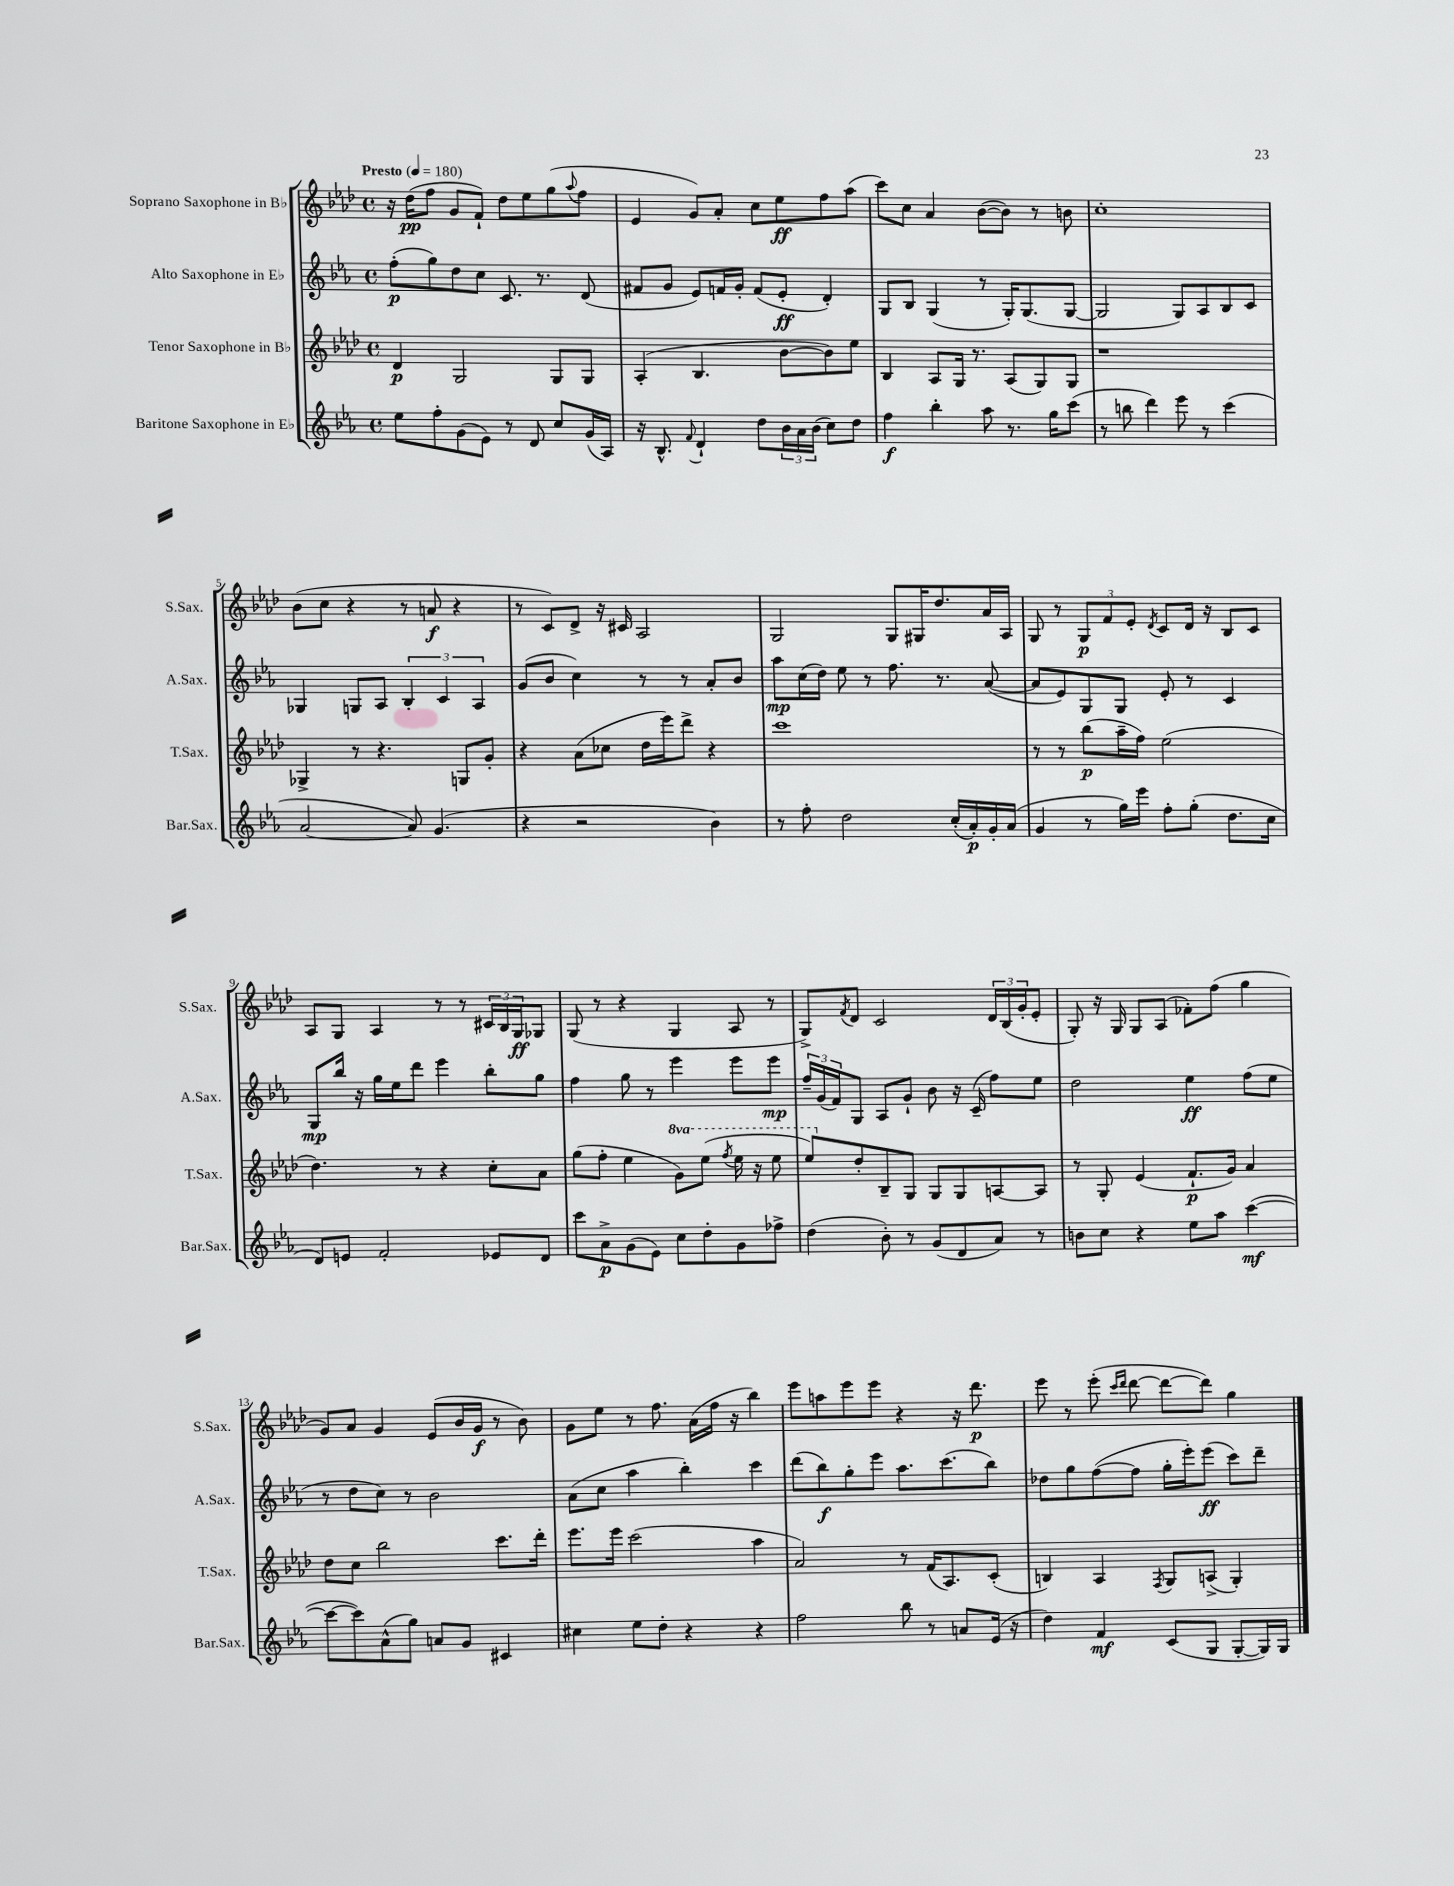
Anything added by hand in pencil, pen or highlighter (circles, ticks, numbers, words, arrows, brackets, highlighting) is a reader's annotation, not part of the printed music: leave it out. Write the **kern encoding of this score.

**kern	**kern	**kern	**kern
*staff4	*staff3	*staff2	*staff1
*clefG2	*clefG2	*clefG2	*clefG2
*k[b-e-a-]	*k[b-e-a-d-]	*k[b-e-a-]	*k[b-e-a-d-]
*M4/4	*M4/4	*M4/4	*M4/4
*met(c)	*met(c)	*met(c)	*met(c)
*MM180	*MM180	*MM180	*MM180
8ee-	4d-	(8ff'	16r
.	.	.	(16dd-
8ff'	.	8gg)	8ff
(8g	2G	8dd	8g
8e-)	.	8cc	8f`)
8r	.	8.c	8dd-
8d	.	.	8ee-
.	.	8.r	.
8cc	8G	.	(8gg
.	.	.	8qqaa-
(16g	8G	(8d	8ff
16A-)	.	.	.
=	=	=	=
16r	(4A-'	8f#	4e-
8.B-^^	.	.	.
.	.	8g	.
8qqf	.	.	.
4d`	4.B-	8e-)	8g)
.	.	16f	8a-'
.	.	16g'	.
8dd	.	(8f	8cc
24b-	[8b-	8e-'	8ee-
24a-	.	.	.
(24b-	.	.	.
8cc)	8b-])	4d')	8ff
8dd	8ee-	.	(8aa-
=	=	=	=
4ff	4B-	8G	8ccc)
.	.	8B-	8cc
4bb-'	8A-	(4G	4a-
.	16G	.	.
.	8.r	.	.
8aa-	.	8r	([8b-
8.r	(8A-	16G')	8b-])
.	.	(8.G	.
.	8G)	.	8r
16gg	.	.	.
(8ccc	8G	[8G	8b
=	=	=	=
8r	1r	2G]	1cc'
8bb	.	.	.
4ddd)	.	.	.
8eee-	.	8G)	.
8r	.	8A-	.
(4ccc	.	8B-	.
.	.	8c	.
=	=	=	=
[2a-	4G-^	4G-	(8b-
.	.	.	8cc
.	8r	8G	4r
.	4.r	8A-	.
8a-])	.	6B-'	8r
(4.g	.	.	8a
.	.	6c	.
.	8G	.	4r
.	.	6A-	.
.	8g'	.	.
=	=	=	=
4r	4r	(8g	8r
.	.	8b-	8c)
2r	(8a-	4cc)	8d-^
.	8cc-	.	16r
.	.	.	16c#
.	16dd-	8r	2A-
.	16eee-)	.	.
.	8ddd-^	8r	.
4b-)	4r	8a-'	.
.	.	8b-	.
=	=	=	=
8r	1ccc	8aa-	2G
8ff'	.	(16cc	.
.	.	16dd)	.
2dd	.	8ee-	.
.	.	8r	.
.	.	8.ff	8G
.	.	.	16G#
.	.	8.r	8.dd-
(16cc'	.	.	.
16a-')	.	.	.
16g'	.	([8a-	16a-
(16a-	.	.	16A-
=	=	=	=
4g	8r	8a-]	8G
.	8r	8e-)	8r
8r	(8bb-	8G	12G
.	.	.	12f
16gg)	16aa-~	8G	.
.	.	.	12e-'
16eee-	16ff)	.	.
.	.	.	8qd-
8ff'	(2ee-	8e-'	8c
(8gg'	.	8r	16d-
.	.	.	16r
8.dd	.	4c	8B-
.	.	.	8c
16cc	.	.	.
=	=	=	=
8d)	4.dd-)	8G	8A-
8e	.	16bb-	8G
.	.	16r	.
2f'	.	16gg	4A-
.	.	16ee-	.
.	8r	8ddd	.
.	4r	4eee-	8r
.	.	.	8r
8e-	8cc'	8bb-'	24c#
.	.	.	24B-
.	.	.	24G
8d	8a-	8gg	8G-
=	=	=	=
8ccc	(8gg	4ff	(8G
8a-^	8ff'	.	8r
(8g	4ee-	8gg	4r
8e-)	.	8r	.
8cc	8gg)	4eee-	4G
8dd'	(8eee-	.	.
.	8qfff	.	.
8g	16eee-	8eee-	8A-
.	16r	.	.
8ff-^	8eee-	8eee-	8r
=	=	=	=
(4dd	8eee-)	24ff~	8G^)
.	.	(24g	.
.	.	24f)	.
.	.	.	8qf
.	8dd-'	8G	8d-
8b-')	8B-~	8A-	2c
8r	8G	8g`	.
(8g	8G	8b-	.
8d	8G	16r	.
.	.	(16c~	.
8a-)	[8A	8ff)	24d-
.	.	.	(24B-
.	.	.	24g'
8r	8A]	8ee-	8e-'
=	=	=	=
8b	8r	2dd	8G')
8cc	8G'	.	16r
.	.	.	16G
4r	(4e-	.	8G
.	.	.	(8A-
8ee-	8.f`	4ee-	8f-')
8aa-	.	.	(8ff
.	16g)	.	.
([4ccc	4a-	(8ff	4gg
.	.	8ee-	.
=	=	=	=
8ccc_	8dd-	8r	8g)
8ccc])	8cc	8dd	8a-
(8a-^^	2bb-	8cc)	4g
8gg)	.	8r	.
8a	.	2b-	(8e-
8g	.	.	16b-
.	.	.	16g
4c#	8.ccc	.	8r
.	.	.	8b-)
.	16ddd-'	.	.
=	=	=	=
4cc#	8.eee-	(8a-	8g
.	.	8cc	8ee-
.	16eee-	.	.
8ee-	(2ccc	4aa-	8r
8dd'	.	.	8.ff
4r	.	4bb-')	.
.	.	.	(16a-
.	.	.	16ff
.	.	.	16r
4r	4aa-	4ccc	4bb-)
=	=	=	=
2ff	2a-)	(8ddd	8eee-
.	.	8bb-)	8aa
.	.	8gg'	8eee-
.	.	8eee-	8eee-
8bb-	8r	8.aa-	4r
8r	(16f	.	.
.	8.A-)	(8.ccc	.
8a	.	.	16r
.	.	.	8.ddd-
(16e-	(8c'	8bb-)	.
16r	.	.	.
=	=	=	=
4dd)	4B)	8dd-	8eee-
.	.	8gg	8r
4f	4A-	([8ff	(8eee-'
.	.	.	16qqccc
.	.	.	16qqddd-
.	.	8ff]	[8ddd-
.	8qF	.	.
(8c	8G	16gg'	8ddd-_
.	.	16eee-')	.
8G	(8A^	(8eee-	8ddd-])
[8G'	4G')	8ccc)	4gg
16G])	.	8ddd~	.
16G	.	.	.
==	==	==	==
*-	*-	*-	*-
